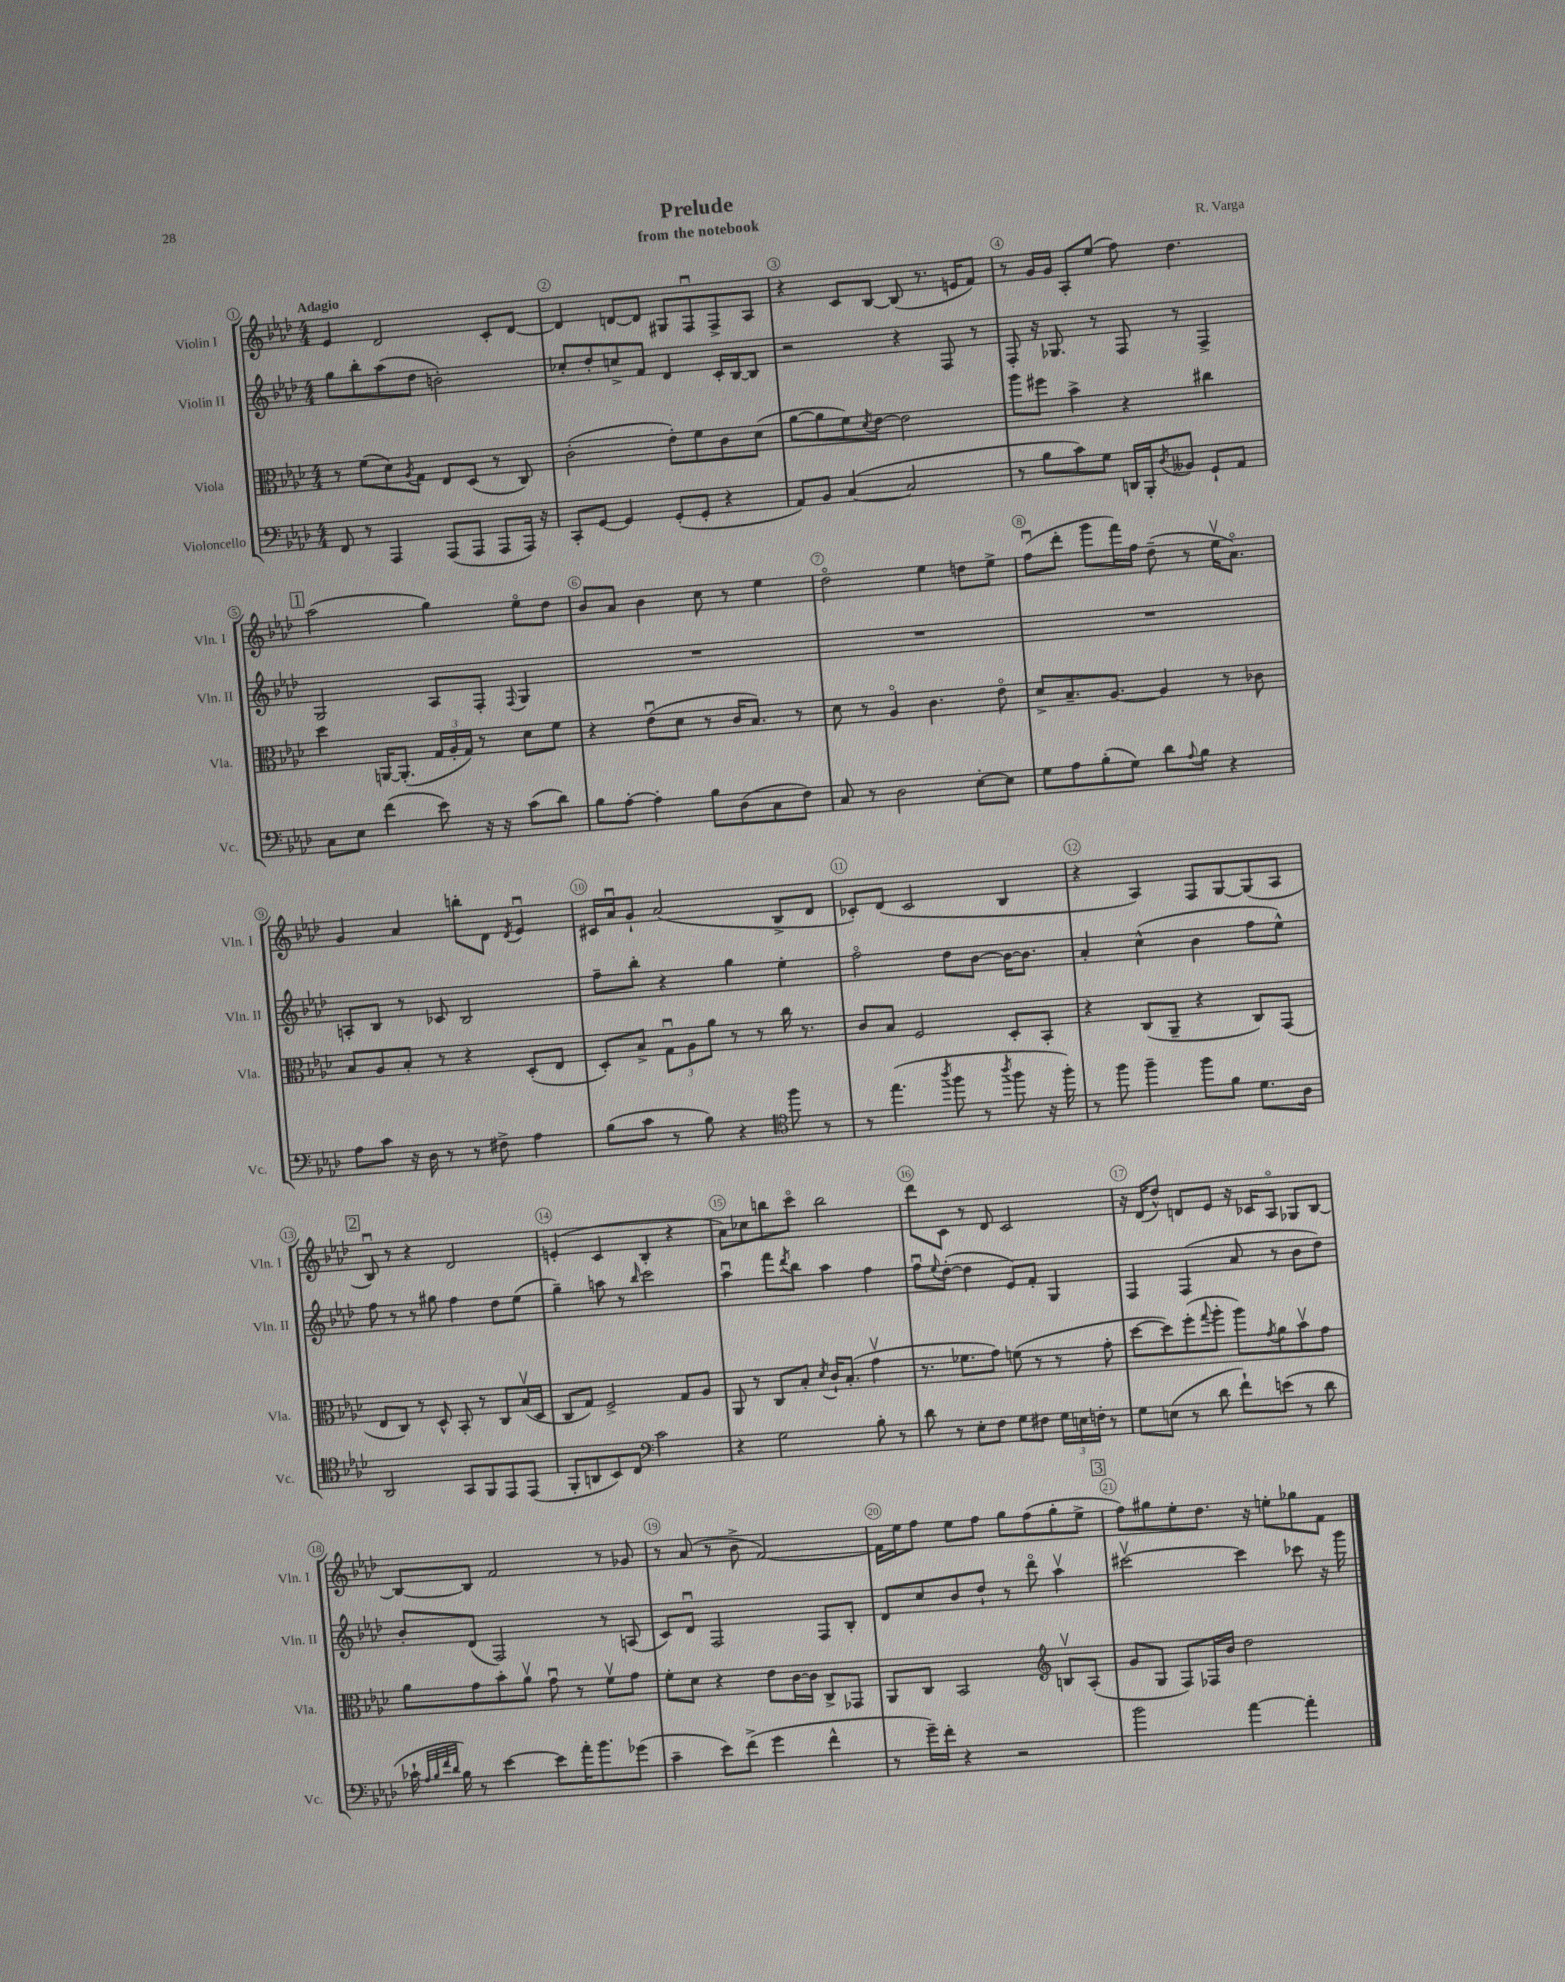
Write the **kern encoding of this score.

**kern	**kern	**kern	**kern
*staff4	*staff3	*staff2	*staff1
*clefF4	*clefC3	*clefG2	*clefG2
*k[b-e-a-d-]	*k[b-e-a-d-]	*k[b-e-a-d-]	*k[b-e-a-d-]
*M4/4	*M4/4	*M4/4	*M4/4
8FF	8r	8gg	4e-
8r	(8f	8bb-'	.
4AAA-	8d-)	(8aa-	2d-
.	8qA-	.	.
.	8G	8dd-	.
(8AAA-	8E-	2b')	.
8AAA-	(8D-	.	.
8AAA-	8r	.	8c'
16AAA-)	8C)	.	[8d-
16r	.	.	.
=	=	=	=
8CC'	(2c'	8cc-'	4d-]
[8GG	.	8dd-'	.
4GG]	.	8cc^	[8d
.	.	8f	8d]
(8GG'	8e-')	4d-	8G#
8GG'	8f	.	8Fu
4r	8c	16c'	8F^
.	.	[16B-	.
.	(8d-	8B-]	8A-
=	=	=	=
8AA-)	[8a-	2r	4r
8BB-	8a-]	.	.
([4C	8f)	.	8c
.	8qd-	.	.
.	[8e-	.	[8B-
2C]	2e-]	4r	(8B-]
.	.	.	8.r
.	.	8F	.
.	.	.	16e
.	.	8r	8f)
=	=	=	=
8r	8aa-	8F'	8r
8B-	8ff#	16r	16g
.	.	8.G-	16g
8c)	4b-^	.	8A-'
8G	.	8r	(8ee-
16DD	4r	8F	8ff)
16BBB-'	.	.	.
8qD-	.	.	.
8BB--	.	8r	4.dd-
8GG`	4cc#	4F^	.
8AA-	.	.	.
=	=	=	=
8C	4dd-	2G	(2aa-
8E-	.	.	.
(4f	[16AA	.	.
.	(8.AA']	.	.
8e-)	24G	8A-	4gg)
.	24A-'	.	.
.	24G)	.	.
16r	8r	8F'	.
16r	.	.	.
.	.	8qqF	.
(8c	8d-	4G	8ee-o
8d-)	8f	.	8dd-
=	=	=	=
8B-	4r	1r	8b-
[8A-'	.	.	8a-
4A-']	(8e-u	.	4b-
.	8d-	.	.
8B-	8r	.	8cc
(8D-	16c	.	8r
.	8.B-)	.	.
8C	.	.	4ee-
8F)	8r	.	.
=	=	=	=
8C	8d-	1r	2dd-o
8r	8r	.	.
2D-	4A-o	.	.
.	4.c	.	4ee-
[8E-'	.	.	8dd
8E-]	8e-o	.	8ee-^
=	=	=	=
8G	8d-^	1r	(8ffu
8A-	8.B-~	.	8ddd-'
(8B-'	.	.	8ggg
.	[8.A-	.	.
8G)	.	.	16fff)
.	.	.	16ff
8d-	4A-]	.	(8dd-~
8qqA-	.	.	.
8B-	.	.	8r
4r	8r	.	16ee-v
.	.	.	8.a-o)
.	8c-	.	.
=	=	=	=
8A-	8B-	8A'	4g
8c	8A-	8B-	.
16r	8B-'	8r	4a-
16D-	.	.	.
8r	8r	8c-	.
8r	4r	2B-	8bb'
8F#^	.	.	8d-
.	.	.	8qd-
4A-	(8D-'	.	4e-u
.	8E-	.	.
=	=	=	=
(8B-	8D-')	8ff~	16c#
.	.	.	16a-u
8c	8B-^	8bb-'	8g`
8r	12Gu	4r	(2a-
.	12A-	.	.
8B-)	.	.	.
.	12a-	.	.
4r	8r	4gg	.
.	8r	.	.
*clefC4	*	*	*
8ff	16cc	4ee-'	8B-^
.	8.r	.	.
8r	.	.	8d-
=	=	=	=
8r	8c	2ffo	8c-')
(4.ee-	8B-	.	(8d-
.	2F	.	2c-
8qaa-	.	.	.
8ff	.	8dd-	.
8r	.	[8b-	.
8qaa-	.	.	.
8ff	8D-'	16b-_	4B-
.	.	8.b-]	.
16r	8BB-'	.	.
16ff')	.	.	.
=	=	=	=
8r	4r	4a-'	4r
8ff	.	.	.
4ff~	(8C	(4cc^^	4A-)
.	8AA-~	.	.
8ff	4r	4b-	8F
8f	.	.	[8G
8.d-	8C)	8ff	(8G]
.	(8GG	8ee-^^)	8A-
16A-	.	.	.
=	=	=	=
2AA-	8E-	8ff	8B-u)
.	8C)	8r	8r
.	8r	8r	4r
.	8D-^^	8gg#	.
8GG	8BB-'	4ff	2d-
8FF	8r	.	.
8EE-	8C	8dd-	.
(8EE-	(16B-v	(8ee-	.
.	16D-	.	.
=	=	=	=
8FF'	8C	4gg~)	(4e'
8AA	8G)	.	.
8BB-)	2F^	8aa	4c
8C	.	8r	.
*clefF4	*	*	*
.	.	16qqbb-	.
2c	.	2ccc	4B-'
.	8G	.	4r
.	8A-	.	.
=	=	=	=
4r	8AA-	4aa-u	8a-)
.	8r	.	8cc-
2G	8C	8fff	8bb
.	.	8qddd-	.
.	8B-'	8bb-	8ccco
.	8qd-	.	.
.	16c`	4aa-	2bb
.	(8.B-'	.	.
8B-'	4gv	4ff	.
8r	.	.	.
=	=	=	=
8d-	8.r	8ffu	8ddd-
.	.	8qqee-	.
8r	.	([8dd-'	8c
.	8.f-	.	.
8E-'	.	4dd-]	8r
8F	8g)	.	8d-
8G	(8f	8e-)	2c
8F#	8r	8f'	.
24G	8r	4G	.
24E	.	.	.
24F'	.	.	.
8r	8g'	.	.
=	=	=	=
8G	[8dd-	4F	16r
.	.	.	(16d-
(8E	8dd-])	.	8dd-^^)
8r	(8ff'	(4F	8d
.	8qqgg	.	.
8d-	8aa-'	.	8e-
8f`)	8aa-)	8a-	16r
.	.	.	16c-
.	8qg	.	.
(8e	8a-	8r	8A-o
8r	8b-v	8b-	8G-
8d-	8g	8dd-)	[8B-
=	=	=	=
16c-`	8a-	8b-'	8B-_
32qqA-	.	.	.
32qqB-	.	.	.
32qqf	.	.	.
32qqd-	.	.	.
16B-)	.	.	.
8r	8g	(8d-	8B-]
[4e-	8b-'	2F)	2f
.	8a-v	.	.
8e-]	8gu	.	.
16a-'	8r	.	.
8.b-	.	.	.
.	8fv	8r	8r
(8g-	8g	(8A	8g-
=	=	=	=
4c~	8f'	8c)	8r
.	8d-	8d-u	(8a-
8e-)	4r	2F	8r
(8f^	.	.	8b-^
4g	8e-	.	[2f)
.	[16c	.	.
.	16c]	.	.
4f^^	8C^	8F	.
.	8GG-	8B-'	.
=	=	=	=
8r	8AA-	8d-	16f]
.	.	.	16ee-
16g~)	8C	8cc	8ff
16f'	.	.	.
4r	2BB-	8b-	8ee-
.	.	8dd-`	8ff
2r	.	8r	8gg
.	.	8ddd-o	(8ff
*	*clefG2	*	*
.	8Bv	4aa-v	8gg'
.	(8A-'	.	8ee-^
=	=	=	=
2b-	8g	[2ccc#v	8ff)
.	8G	.	8gg#
.	8F)	.	8ee-'
.	16F-	.	8.dd-
.	16b-	.	.
[4a-	2dd-	4ccc#]	.
.	.	.	16r
.	.	.	8ee'
4a-']	.	8ccc-	8gg-
.	.	16r	8f
.	.	16ggg	.
==	==	==	==
*-	*-	*-	*-
